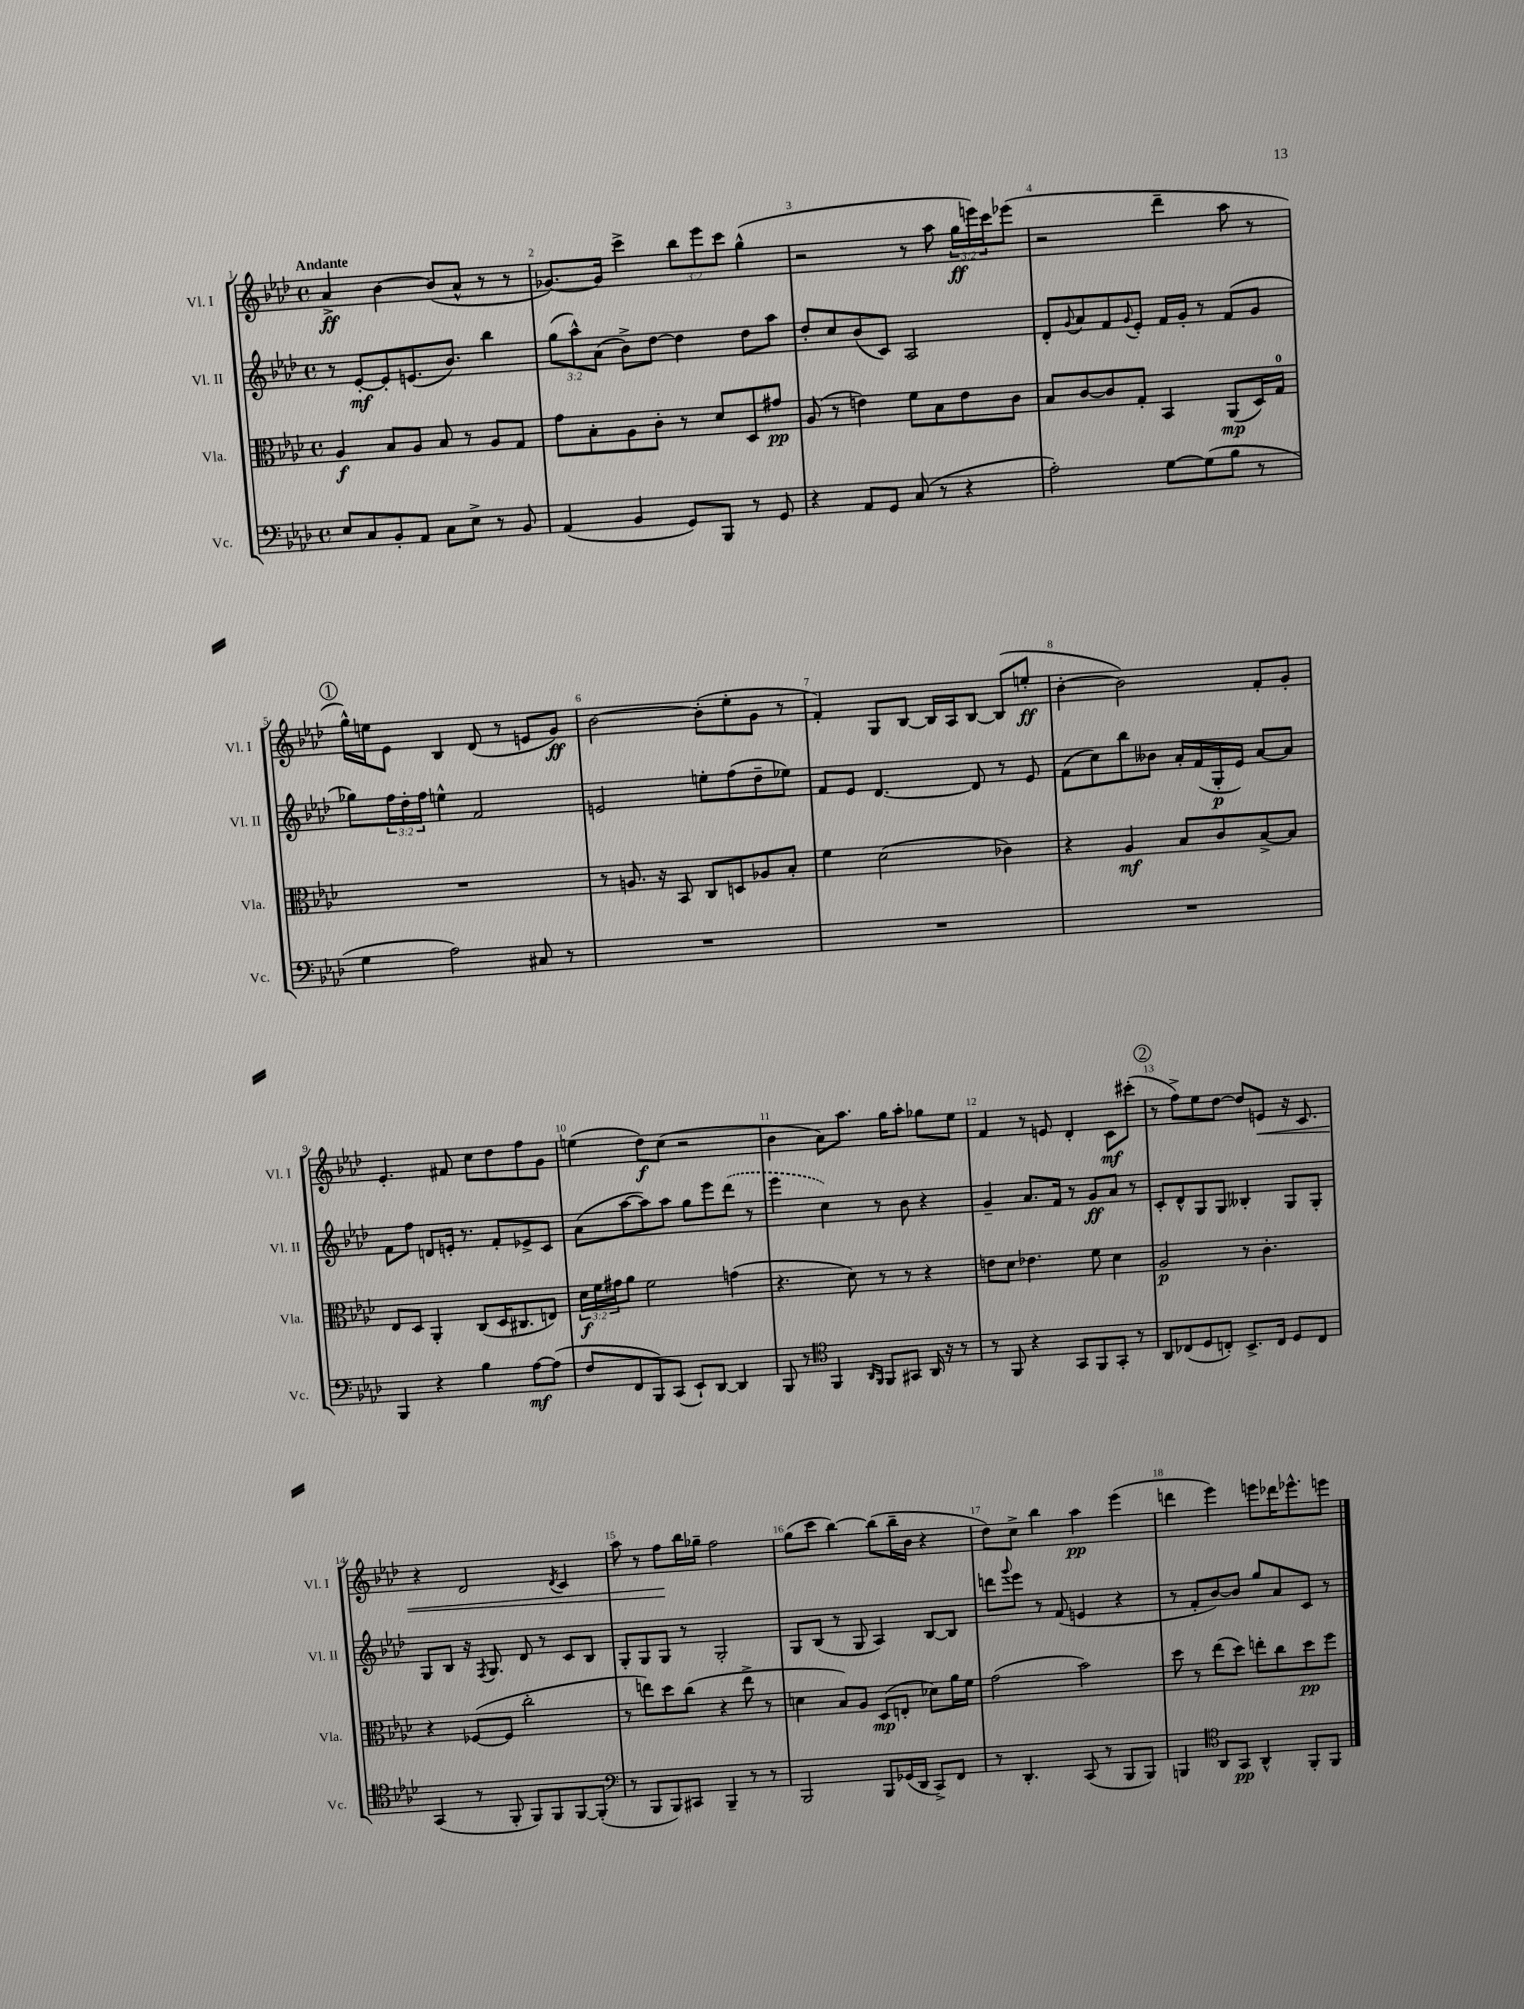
<<
\new StaffGroup <<
\new Staff = "s0" \with { instrumentName = "Vl. I" shortInstrumentName = "Vl. I" } {
    \clef treble \key aes \major \defaultTimeSignature \time 4/4 \override Staff.TupletNumber.text = #tuplet-number::calc-fraction-text \tempo "Andante"
    aes'4->\ff bes'4~ bes'8( aes'8-^ r8 r8 |
    ges'8.~) ges'16 c'''4-> \tuplet 3/2 { bes''8 ees'''8 c'''8 } g''4-^( |
    r2 r8 aes''8 \tuplet 3/2 { g''16\ff e'''16) c'''16 } ees'''8( |
    r2 des'''4-- aes''8 r8 |
    \mark \markup { \circle "1" } g''16-^) e''16 ees'8 bes4 des'8( r8 e'8 g'8\ff) |
    bes'2~ bes'8-.( ees''8-. g'8 r8 |
    f'4-.) g8 bes8~ bes16 aes16 bes8~ bes8( e''8-.\ff |
    bes'4~-. bes'2) f'8-. g'8-. |
    ees'4.-. fis'8 c''8 des''8 f''8 g'8 |
    e''4( des''8\f) c''8( r2 |
    bes'4 aes'8) aes''8. g''16 aes''8-. ges''8 ees''8 |
    f'4 r8 e'8 des'4-. c'8\mf cis'''8-.( |
    \mark \markup { \circle "2" } r8 f''8->) ees''8 des''8~ des''8 e'8\< r16 c'8. |
    r4 des'2 \acciaccatura { des'8 } c'4 |
    aes''8 r8 f''8\! bes''16 ges''16-- f''2 |
    g''8( c'''8 bes''4~) bes''8( bes''16-- bes'16 r4 |
    des''8) c''8-> bes''4 aes''4\pp ees'''4( |
    d'''4 ees'''4) e'''8 des'''16 ees'''8.-^ e'''8 \bar "|." |
}
\new Staff = "s1" \with { instrumentName = "Vl. II" shortInstrumentName = "Vl. II" } {
    \clef treble \key aes \major \defaultTimeSignature \time 4/4 \override Staff.TupletNumber.text = #tuplet-number::calc-fraction-text
    r8 ees'8~-.\mf ees'8-. e'8.( bes'8.) bes''4 |
    \tuplet 3/2 { g''8( aes''8-^) aes'8( } bes'8->) des''8~ des''4 des''8 aes''8 |
    des''8-. c''8 bes'8( c'8) aes2 |
    des'8-. \appoggiatura { g'8 } aes'8 f'8 \appoggiatura { g'8 } ees'8-. f'16 g'16-. r8 f'8( g'8 |
    \mark \markup { \circle "1" } ges''8) \tuplet 3/2 { f''16 des''16-. f''16 } e''4-^ f'2 |
    e'2 e''8-. f''8( des''8-- ees''8) |
    f'8 ees'8 des'4.~ des'8 r8 ees'8 |
    f'8( c''8) bes''8 beses'8 aes'16-. f'16( g16-.\p ees'16) aes'8~ aes'8 |
    f'8 f''8 d'8 e'16-. r8. f'8-. ees'8-> c'8 |
    aes'8( aes''8~ aes''8) aes''8 g''8 ees'''8 \once \slurDashed des'''8( r8 |
    ees'''4 c''4) r8 bes'8 r4 |
    g'4-- aes'8. f'16 r8 g'8\ff aes'8 r8 |
    \mark \markup { \circle "2" } c'8-. des'8-^ g8 g8 beses4-. g8 g8-. |
    g8 bes8 r16 \acciaccatura { f8 } g8. des'8 r8 c'8 bes8 |
    g8-. g8 g8 r8 g2-. |
    g8 bes8( r8 g8 aes4) bes8~ bes8 |
    d'''8 \appoggiatura { g'''8 } ees'''8 r8 f'8( e'4 r4 |
    r8 f'8-. bes'8~) bes'8 g''8 aes'8 c'8 r8 \bar "|." |
}
\new Staff = "s2" \with { instrumentName = "Vla." shortInstrumentName = "Vla." } {
    \clef alto \key aes \major \defaultTimeSignature \time 4/4 \override Staff.TupletNumber.text = #tuplet-number::calc-fraction-text
    aes4\f bes8 aes8 bes8 r8 aes8 g8 |
    g'8 bes8-. aes8 c'8-. r8 des'8 des8 gis'8\pp |
    aes8( r8 e'4) f'8 bes8 e'8 c'8 |
    bes8 c'8~ c'8 g8-. bes,4 aes,8\mp( des16) g16-0 |
    \mark \markup { \circle "1" } R1 |
    r8 a8. r16 bes,8 c8 d8 aes8 bes8-. |
    f'4 des'2( ces'4) |
    r4 aes4\mf bes8 c'8 bes8~-> bes8 |
    ees8 des8 aes,4-. c8( des16 cis8. e8) |
    \tuplet 3/2 { des'16\f f'16 gis'16 } aes'8 f'2 g'4( |
    r4. des'8) r8 r8 r4 |
    e'8 des'8 ees'4. f'8 des'4 |
    \mark \markup { \circle "2" } aes2\p r8 c'4.-. |
    r4 fes8~( fes8 c''2-. |
    r8 e''8) des''8 c''8( r4 e''8-> r8 |
    d'4 bes8) aes8 des8\mp( e8-. des'8) aes'16 f'16 |
    g'2( bes'2) |
    des''8 r8 ees''8( des''8) e''8-. c''8 des''8\pp f''8 \bar "|." |
}
\new Staff = "s3" \with { instrumentName = "Vc." shortInstrumentName = "Vc." } {
    \clef bass \key aes \major \defaultTimeSignature \time 4/4
    ees8 c8 bes,8-. aes,8 c8 ees8-> r8 bes,8 |
    aes,4( bes,4 g,8) bes,,8 r8 g,8 |
    r4 aes,8 g,8 c8( r8 r4 |
    aes2-.) g8~ g8( bes8 r8 |
    \mark \markup { \circle "1" } g4 aes2) cis8 r8 |
    R1 |
    R1 |
    R1 |
    bes,,4 r4 bes4 aes8~\mf aes8( |
    f8 f,8 bes,,8) c,8( ees,8-!) des,8~ des,4 |
    bes,,8 r8 \clef tenor f,4 \grace { aes,16 f,16 } f,8 gis,8 aes,16 r16 r8 |
    r8 f,8 r4 g,8 f,8 g,8-. r8 |
    \mark \markup { \circle "2" } aes,8 ces8( des8 c8-.) bes,8.-> c16 des8 c8 |
    g,4( r8 f,8-. f,8) f,8 f,8~ f,8-.( |
    \clef bass r8 bes,,8 bes,,8) cis,8 bes,,4-- r8 r8 |
    bes,,2 bes,,8 ges,16( des,16 c,8->) f,8 |
    r8 des,4.-. c,8( r8 bes,,8 bes,,8) |
    b,,4 \clef tenor aes,8 g,8\pp aes,4-^ f,8-. f,8 \bar "|." |
}
>>
>>
\layout { \context { \Score \override BarNumber.break-visibility = ##(#f #t #t) barNumberVisibility = #all-bar-numbers-visible } }
